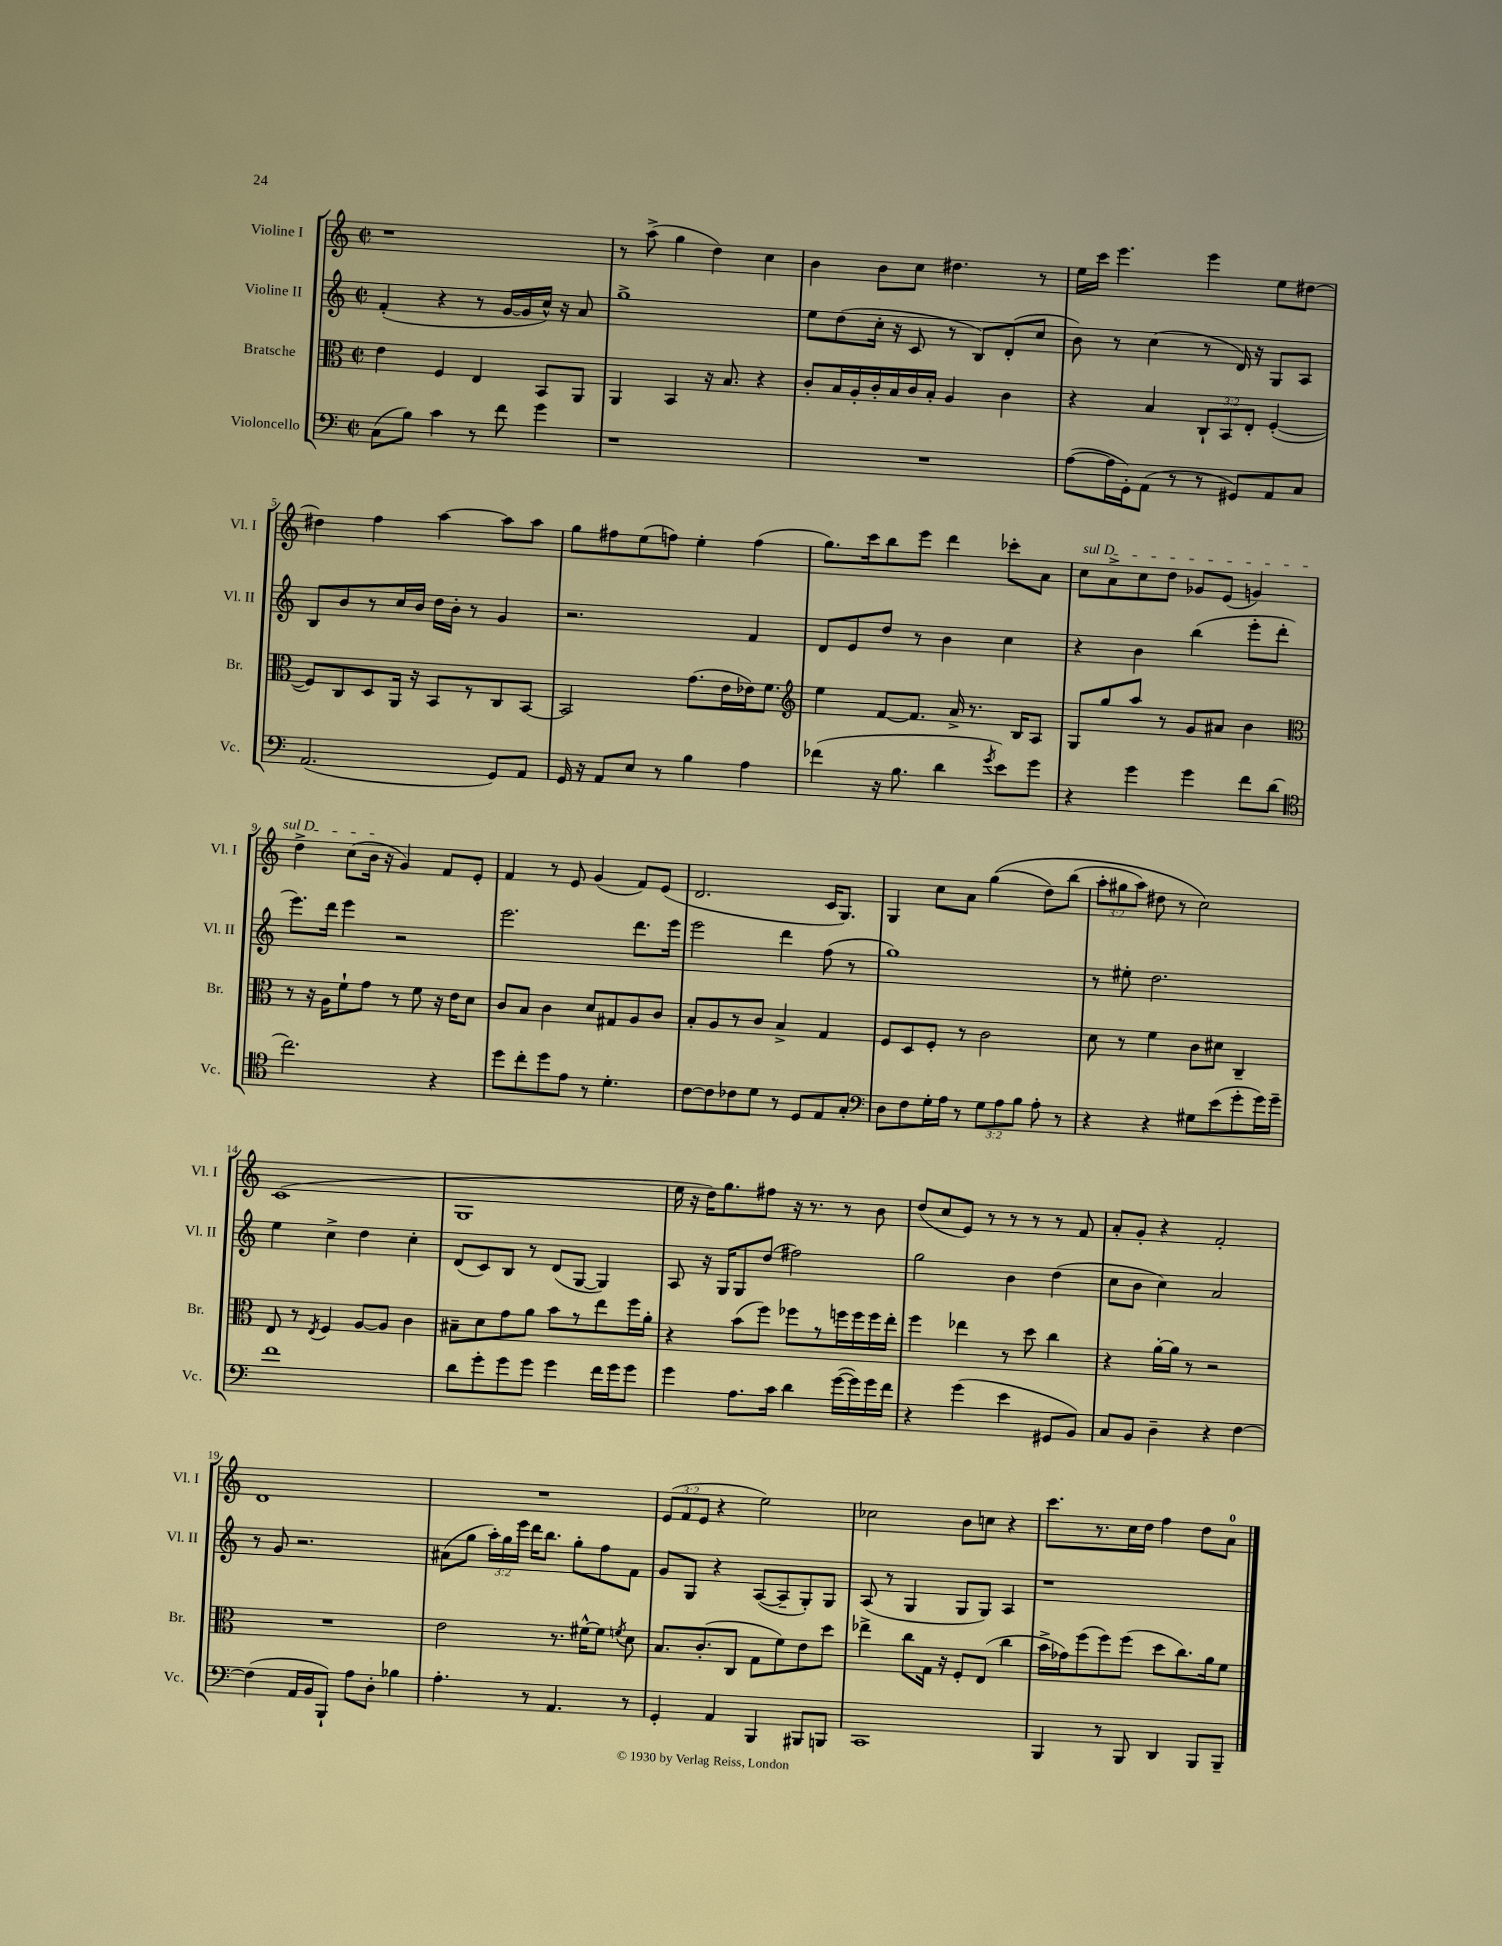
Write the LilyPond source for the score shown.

<<
\new StaffGroup <<
\new Staff = "s0" \with { instrumentName = "Violine I" shortInstrumentName = "Vl. I" } {
    \clef treble \key c \major \defaultTimeSignature \time 2/2 \override Staff.TupletNumber.text = #tuplet-number::calc-fraction-text
    \autoBeamOff r1 |
    r8 a''8->( g''4 d''4) c''4 |
    b'4 b'8[ c''8] dis''4. r8 |
    e''16[ c'''16] e'''4. e'''4 e''8[ dis''8]~ |
    dis''4 f''4 a''4~ a''8[ a''8] |
    g''8[ fis''8 e''8( f''8]) e''4-. f''4( |
    g''8.[) c'''16 b''8 e'''8] d'''4 ces'''8[-. a'8] |
    \once \override TextSpanner.bound-details.left.text = \markup { \italic "sul D" } c''8[\startTextSpan a'8-> c''8 d''8] ges'8[ e'8]( g'4) |
    d''4-> c''8[( b'16]\stopTextSpan r16 g'4) f'8[ e'8]-. |
    f'4 r8 e'8 g'4( f'8[) e'8]( |
    d'2. c'16[ g8.]) |
    g4 c''8[ a'8] g''4(\( d''8[) b''8]( |
    \tuplet 3/2 { a''8[-. gis''8 a''8]) } dis''8 r8 c''2\) |
    c'1( |
    g1 |
    e''16 r16 d''16[) g''8. fis''8] r16 r8. r8 b'8 |
    d''8[( c''8 e'8]) r8 r8 r8 r8 f'8 |
    a'8[-. g'8]-. r4 f'2-. |
    d'1 |
    R1 |
    \tuplet 3/2 { e'8[( f'8 e'8] } r4 e''2) |
    ces''2 b'8[ c''8] r4 |
    c'''8.[ r8. c''16 d''16] f''4 d''8[ a'8]-0 \bar "|." |
}
\new Staff = "s1" \with { instrumentName = "Violine II" shortInstrumentName = "Vl. II" } {
    \clef treble \key c \major \defaultTimeSignature \time 2/2 \override Staff.TupletNumber.text = #tuplet-number::calc-fraction-text
    \autoBeamOff f'4-.( r4 r8 g'16[~ g'16 c''16]-^) r16 a'8 |
    g''1-> |
    e''8[ d''8( c''16]-. r16 c'8 r8 b8[) d'8-.( c''8] |
    b'8) r8 c''4( r8 d'16) r16 g8[ a8] |
    b8[ b'8 r8 c''16 b'16] d''16[ b'16]-. r8 g'4 |
    r2. f'4 |
    d'8[ e'8 d''8] r8 b'4 c''4 |
    r4 b'4 b''4( e'''8[-. d'''8]-. |
    e'''8.[) d'''16] e'''4 r2 |
    e'''2. d'''8.[ e'''16] |
    e'''2 d'''4 f''8( r8 |
    g''1) |
    r8 eis''8-. d''2. |
    e''4 c''4-> d''4 c''4-. |
    d'8[( c'8) b8] r8 d'8[( g8]~ g4) |
    a8 r16 g16[ g8 d''8]( fis''2) |
    g''2 b'4 d''4( |
    c''8[ b'8] c''4) a'2 |
    r8 g'8 r2. |
    ais'8[( g''8] \tuplet 3/2 { a''16[-.) g''16 e'''16] } d'''16[ b''8.] g''8[-. f''8 f'8] |
    g'8[ g8] r4 a8[~( a8-- g8-.) g8] |
    a8( r8 g4 g8[ g8]) a4 |
    r1 \bar "|." |
}
\new Staff = "s2" \with { instrumentName = "Bratsche" shortInstrumentName = "Br." } {
    \clef alto \key c \major \defaultTimeSignature \time 2/2 \override Staff.TupletNumber.text = #tuplet-number::calc-fraction-text
    \autoBeamOff e'4 f4 e4 b,8[ a,8] |
    a,4 b,4 r16 b8. r4 |
    c'8[-. b16 a16-. c'16-. b16 c'16 b16]-. a4 c'4 |
    r4 b4 \tuplet 3/2 { c8[-! b,8 e8]-. } f4~-.( |
    f8[) c8 d8 a,16] r16 b,8[ r8 c8 b,8]~ |
    b,2 g'8.[( e'16 ees'16) f'8.] |
    \clef treble e''4 f'8[~ f'8.] a'16-> r8. b16[ a8] |
    g8[ g''8 a''8] r8 g'8[ ais'8] b'4 |
    \clef alto r8 r16 a16[ f'8-! g'8] r8 f'8 r16 e'16[ d'8] |
    c'8[ b8] c'4 d'8[ gis8 a8 c'8] |
    b8[-. a8 r8 c'8] b4-> g4 |
    f8[ d8 f8]-. r8 c'2 |
    d'8 r8 f'4 c'8[ dis'8] c4-- |
    e8 r8 \acciaccatura { e8 } f4 a8[~ a8] c'4 |
    bis8[-- d'8 g'8 a'8] b'8[ r8 e''8 f''16 a'16]-. |
    r4 b'8[( f''8]) fes''8[ r8 f''16 f''16 f''16 e''16]-. |
    f''4 ees''4 r8 d''8 c''4 |
    r4 a'16[~-. a'16] r8 r2 |
    R1 |
    e'2 r8. fis'16[~-^ fis'8] \acciaccatura { f'8 } d'8 |
    b8.[ c'8.-.( c8] g8[ f'8) e'8 d''8] |
    ees''4-> c''8[ g16] r16 f8[-. e8]( c''4 |
    b'16[-> ges'16) f''8( f''8) f''8]( d''8[ c''8.) a'16 f'8] \bar "|." |
}
\new Staff = "s3" \with { instrumentName = "Violoncello" shortInstrumentName = "Vc." } {
    \clef bass \key c \major \defaultTimeSignature \time 2/2 \override Staff.TupletNumber.text = #tuplet-number::calc-fraction-text
    \autoBeamOff c8[( b8]) c'4 r8 f'8 g'4 |
    r1 |
    R1 |
    a8[~( a16 g,16-.) a,8]( r8 r8 gis,8[) a,8 c8] |
    a,2.( g,8[) a,8] |
    g,16 r16 a,8[ e8] r8 b4 a4 |
    fes'4( r16 b8. d'4 \acciaccatura { g'8 } e'8[) g'8] |
    r4 g'4 g'4 f'8[ d'8]( |
    \clef tenor c''2.) r4 |
    d''8[ c''8-. d''8 e'8] r8 d'4.-. |
    c'8[~ c'8 ces'8 d'8] r8 d8[ e8 g8]-. |
    \clef bass d8[ f8 g16-. a16] r8 \tuplet 3/2 { g8[ a8 b8] } a8-. r8 |
    r4 r4 gis8[ e'8( g'8-. g'16) g'16]-- |
    f'1 |
    d'8[ g'8-. g'8 g'8] g'4 f'16[ g'16 g'8] |
    g'4 a8.[ c'16] d'4 g'16[~( g'16) g'16 f'16] |
    r4 g'4( e'4 gis,8[ b,8]) |
    c8[ b,8] d4-- r4 f4~ |
    f4( a,16[ b,16 b,,8]-!) a8[ d8]-. bes4 |
    a4.-. r8 a,4. r8 |
    g,4-. a,4 b,,4 bis,,8[ b,,8] |
    c,1 |
    b,,4 r8 b,,8 d,4 b,,8[ b,,8]-- \bar "|." |
}
>>
>>
